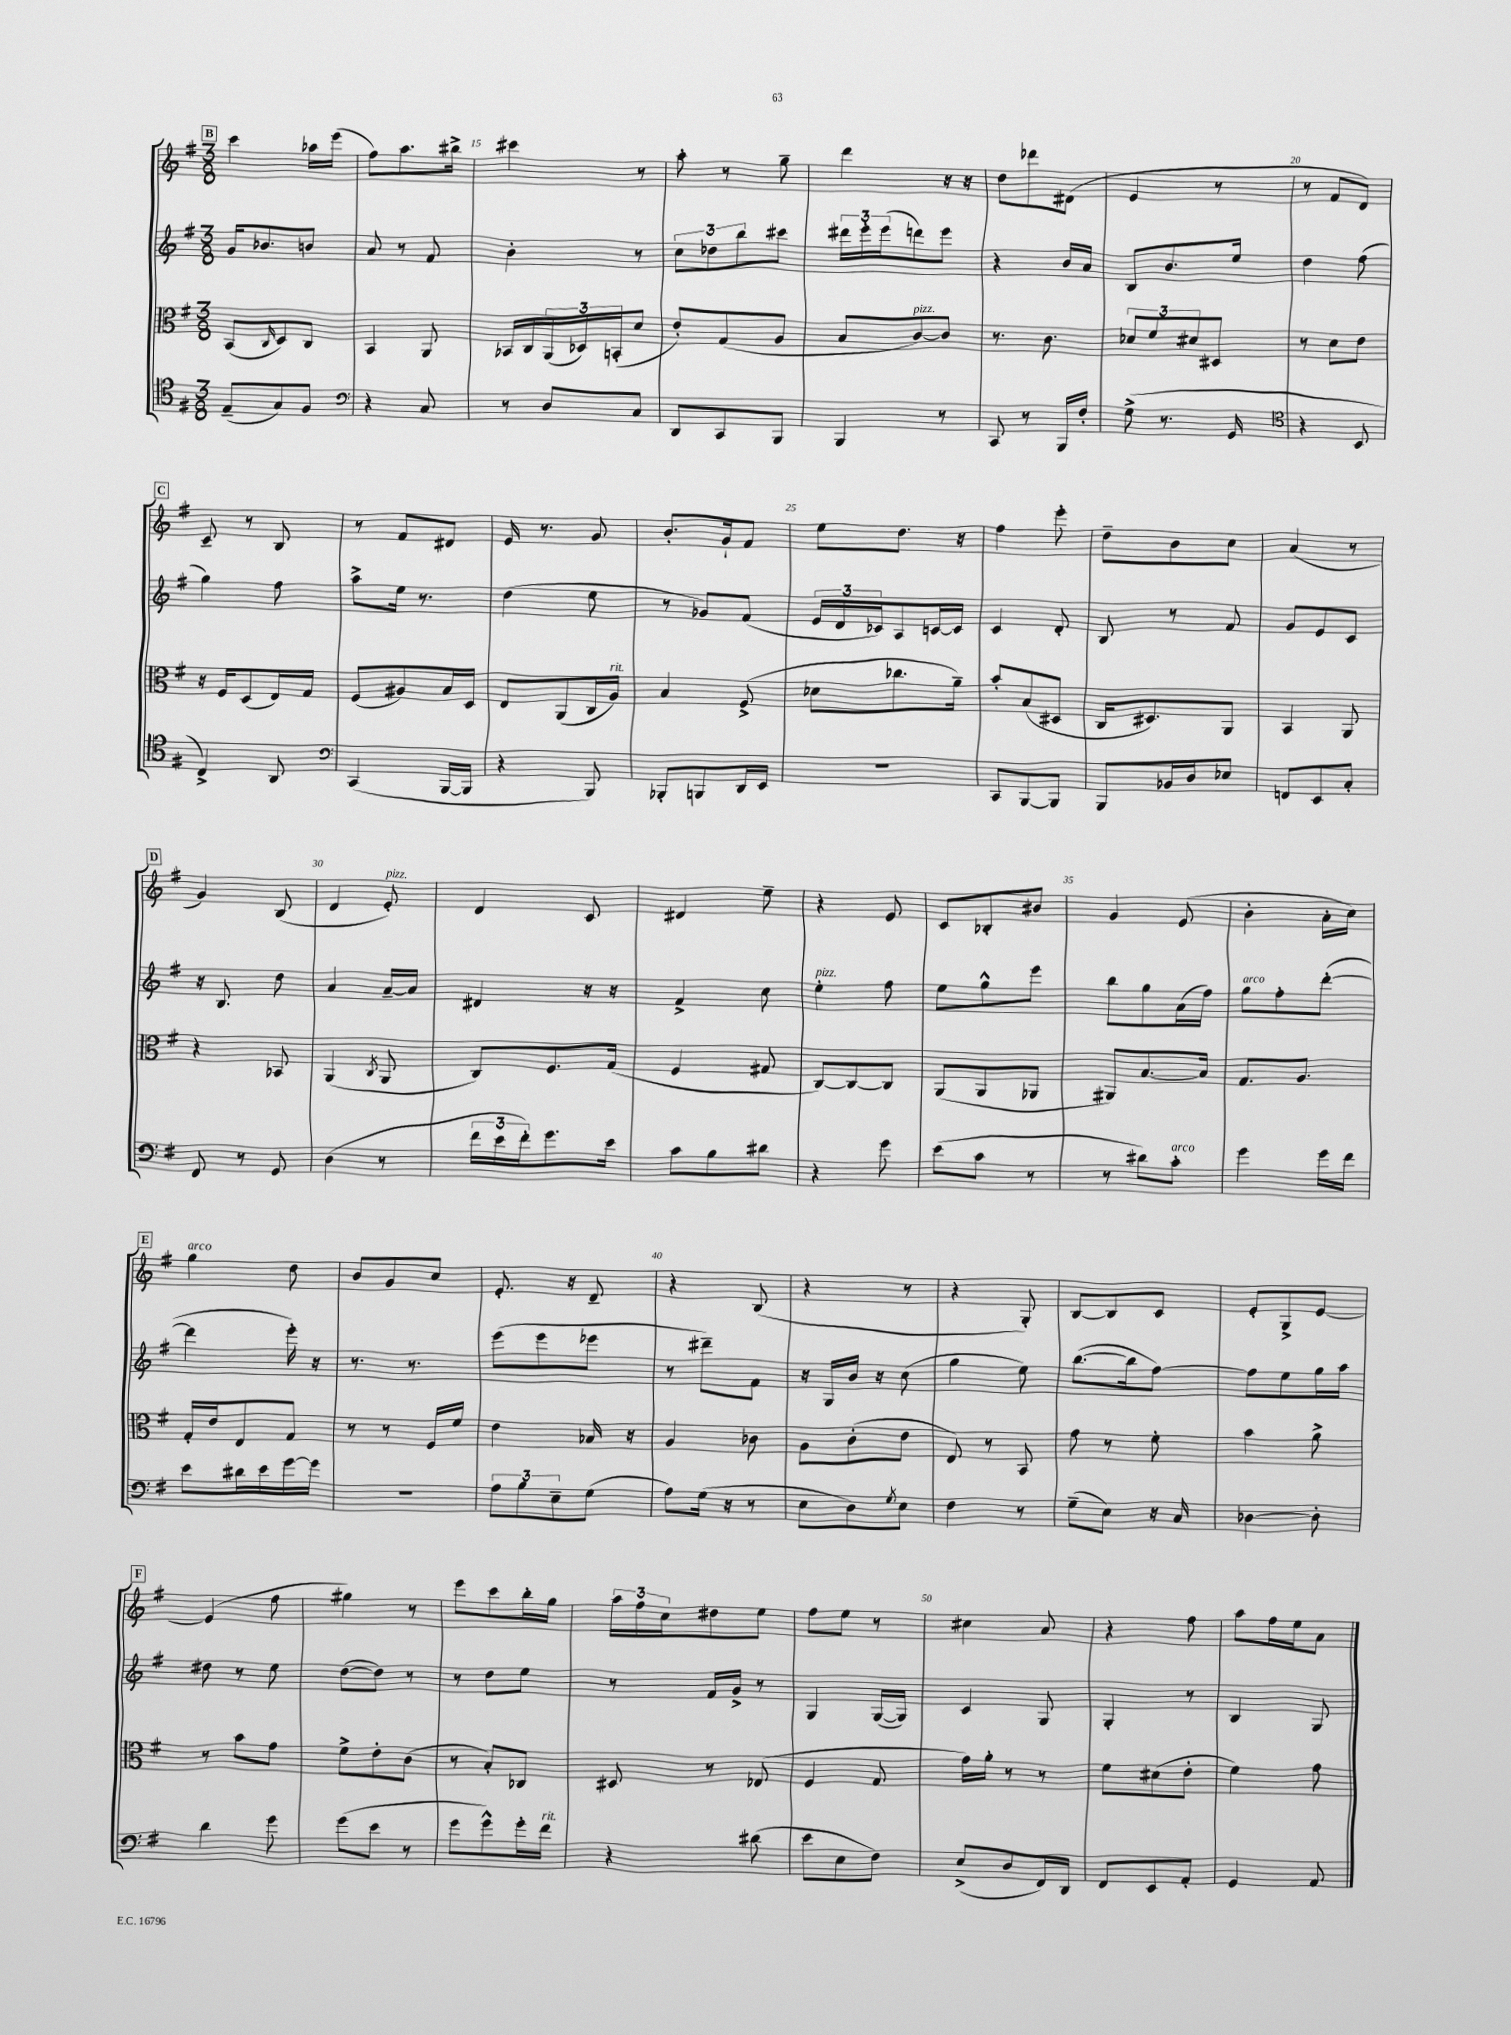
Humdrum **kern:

**kern	**kern	**kern	**kern
*staff4	*staff3	*staff2	*staff1
*clefC4	*clefC3	*clefG2	*clefG2
*k[f#]	*k[f#]	*k[f#]	*k[f#]
*M3/8	*M3/8	*M3/8	*M3/8
(8E~	(8BB	16g	4ccc
.	.	8.b-	.
.	16qqC	.	.
8G)	8D)	.	.
8F#	8C	8b	16aa-
.	.	.	(16eee
=	=	=	=
*clefF4	*	*	*
4r	4BB	8a	8ff#)
.	.	8r	8.aa
8C	8AA	8f#	.
.	.	.	16bb#^
=	=	=	=
8r	16BB-	4b'	4ccc#
.	16C	.	.
8D	(24AA	.	.
.	24D-)	.	.
.	(24BB'	.	.
8C	8d	8r	8r
=	=	=	=
8DD	8e')	12cc	8aa'
.	.	12dd-	.
8CC	(8G	.	8r
.	.	12bb	.
8BBB	8A	8ccc#	8gg~
=	=	=	=
4BBB	8B	24ddd#	4ddd
.	.	24eee'	.
.	.	(24eee	.
.	[8c)	8ddd)	.
8r	8c]	8eee	16r
.	.	.	16r
=	=	=	=
8CC	8.r	4r	8dd
8r	.	.	8ddd-
.	8.c	.	.
16BBB	.	16b	(8d#
16F#'	.	16a	.
=	=	=	=
(8G^	12d-	8B	4e
.	12f#	.	.
8.r	.	8.b	.
.	12d#	.	.
.	8D#	.	8r
16GG	.	16ee	.
=	=	=	=
*clefC4	*	*	*
4r	8r	4dd	8r
.	8d	.	8f#
8BB	8e	(8ff#	8d)
=	=	=	=
4C^)	16r	4gg)	8c~
.	16F#	.	.
.	(8D	.	8r
8AA	16E)	8ff#	8B
.	16G	.	.
=	=	=	=
*clefF4	*	*	*
(4CC	(8F#	8aa^	8r
.	8A#)	16ee	8f#
.	.	8.r	.
[16BBB	16B	.	8d#
16BBB]	16D	.	.
=	=	=	=
4r	8E	(4dd	16e
.	.	.	8.r
.	(8AA	.	.
8BBB)	16C	8ee	8g
.	16A)	.	.
=	=	=	=
8BBB-'	4B	8r	8.b'
8BBB	.	8g-)	.
.	.	.	16g`
16DD	(8F#^	(8f#	8f#
16EE	.	.	.
=	=	=	=
4.r	8d-	24e	8ee
.	.	24d	.
.	.	24c-)	.
.	8.cc-	8A	8.dd
.	.	[16c	.
.	16a~)	16c]	16r
=	=	=	=
8CC	8b'	4c	4ff#
[8BBB	(8B	.	.
8BBB]	8D#	8d'	8eee'
=	=	=	=
8BBB	16C	8B	8dd~
.	8.D#)	.	.
16BB-	.	8r	8b
16D	.	.	.
8E-	8AA	8f#	8cc
=	=	=	=
8FF	4BB	8g	(4a
8EE	.	8e	.
8C'	8AA	8c	8r
=	=	=	=
8FF#	4r	16r	4g)
.	.	8.B	.
8r	.	.	.
8GG	8BB-	8dd	(8B
=	=	=	=
(4D	(4AA	4a	4d
.	8qC	.	.
8r	8AA	[16a~	8e')
.	.	16a]	.
=	=	=	=
24f#	8C)	4d#	4d
24e	.	.	.
24f#')	.	.	.
8.g	8.F#	.	.
.	.	16r	8c
16e	(16G	16r	.
=	=	=	=
8c	4F#	4f#^	4d#
8B	.	.	.
8d#	8G#	8cc	8ee~
=	=	=	=
4r	[8C)	4ee'	4r
.	8C_	.	.
8g	8C]	8ff#	8e
=	=	=	=
(8e	(8AA	8ee	8c
8c	8AA	8gg^^	8B-'
8r	8AA-	8eee	8b#
=	=	=	=
8r	8AA#)	8bb	4g
8d#)	[8.B	8gg	.
8c'	.	(16a	(8e
.	16B]	16ff#)	.
=	=	=	=
4g	8.G	8gg	4b'
.	.	8ff#'	.
.	8.A	.	.
16g	.	([8ddd'	16a'
16f#	.	.	16cc)
=	=	=	=
8e	16G'	4ddd]	4gg
.	16e	.	.
16d#	8E	.	.
16e	.	.	.
[16g	8G	16eee')	8dd
16g]	.	16r	.
=	=	=	=
4.r	8r	8.r	8b
.	8r	.	8g
.	.	8.r	.
.	16F#	.	8cc
.	16f#	.	.
=	=	=	=
12A	4e	(8eee	8.e'
12B	.	.	.
.	.	8eee	.
12E~	.	.	.
.	.	.	16r
(8G	16B-	8eee-	8d~
.	16r	.	.
=	=	=	=
8A)	4A	8r	4r
(16G	.	8ddd#~)	.
16r	.	.	.
8r	8c-	8f#	(8B
=	=	=	=
8E	8A	16r	4r
.	.	16G	.
8D)	(8c'	16b	.
.	.	16r	.
8qG	.	.	.
8E	8e	(8cc	8r
=	=	=	=
4F#	8E)	4gg	4r
.	8r	.	.
8r	8BB	8ee)	8G')
=	=	=	=
(8G~	8g	([8.bb	[8B
8E)	8r	.	8B]
.	.	16bb]	.
16r	8f#'	[8ff#)	8c
16C	.	.	.
=	=	=	=
[4D-	4b	8ff#]	8e'
.	.	8ee	8G^
8D-']	8a^	16gg	[8e
.	.	16aa	.
=	=	=	=
4d	8r	8dd#	(4e]
.	8b	8r	.
8g	8g	8ee	8ff#
=	=	=	=
(8g	8f#^	([8dd	4gg#)
8e	8e'	8dd])	.
8r	(8c	8r	8r
=	=	=	=
8g	8r	8r	8eee
8g^^)	8B')	8dd	8ccc
16g'	8C-	8ee	16bb'
16f#	.	.	16gg
=	=	=	=
4r	8D#	8r	24aa
.	.	.	24ff#
.	.	.	24cc
.	8r	16f#	8dd#
.	.	16g^	.
(8d#	(8E-	8r	8ee
=	=	=	=
8e	4F#	4G	8ff#
8E	.	.	8ee
8F#)	8G	([16G	8r
.	.	16G])	.
=	=	=	=
(8E^	16g)	4c	4cc#
.	16a'	.	.
8D	8r	.	.
16FF#)	8r	8G	8a
16DD	.	.	.
=	=	=	=
8FF#	8f#	4G'	4r
8EE	(8d#	.	.
8AA'	8e'	8r	8ff#
=	=	=	=
4GG	4f#)	4B	8aa
.	.	.	16ff#
.	.	.	16ee
8AA	8g	8G	8a
==	==	==	==
*-	*-	*-	*-
